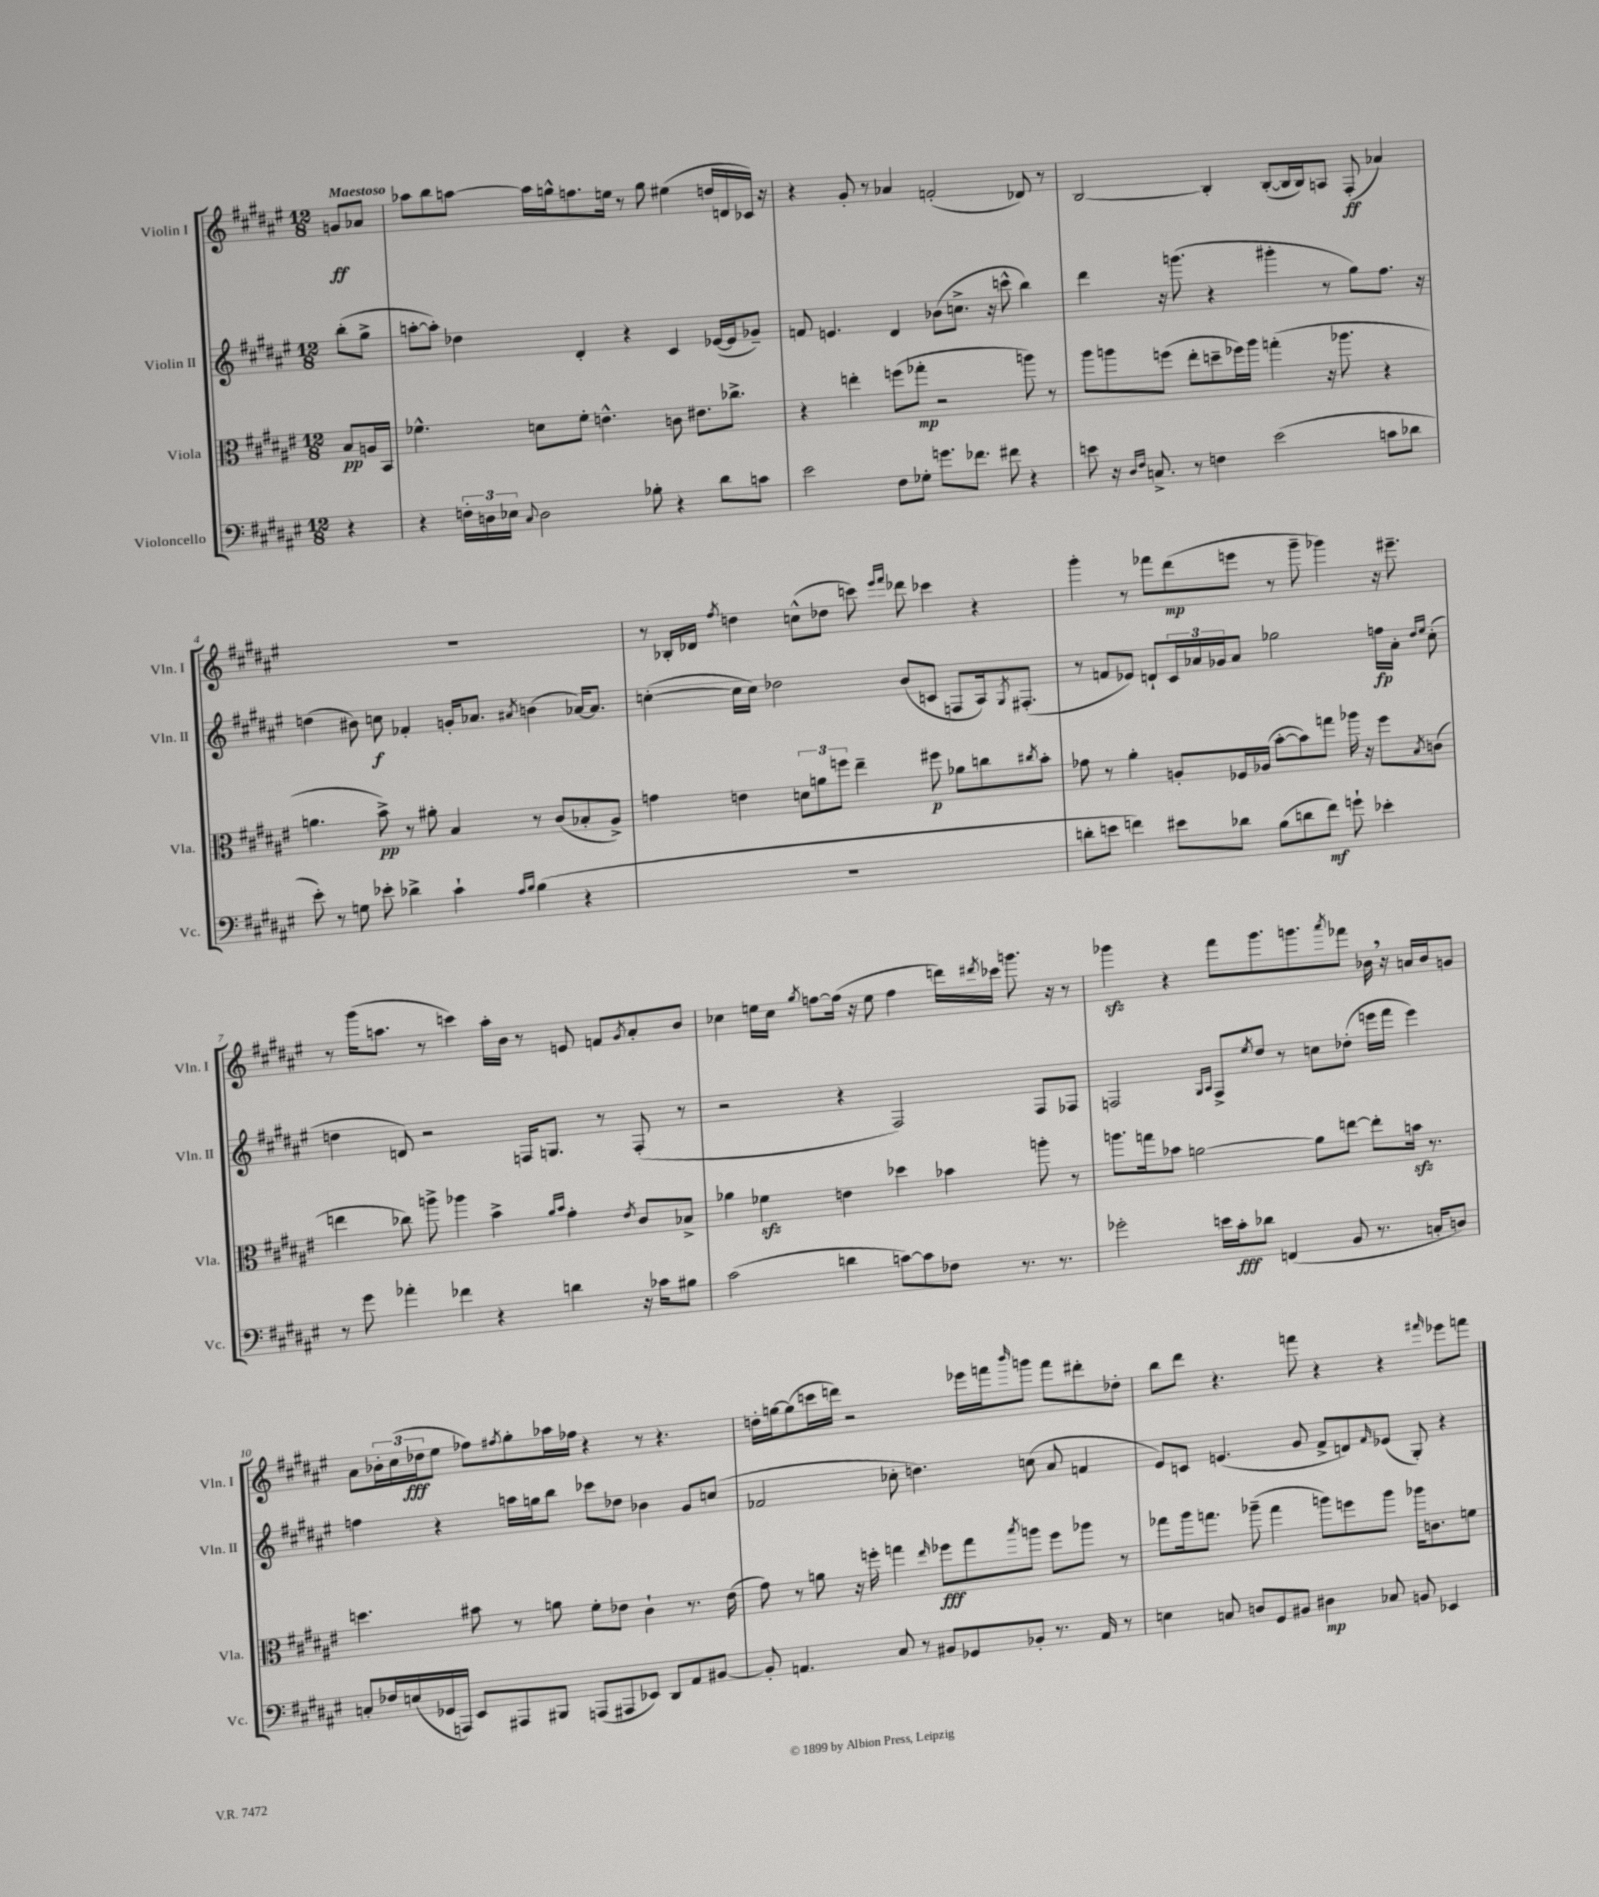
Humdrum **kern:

**kern	**kern	**kern	**kern
*staff4	*staff3	*staff2	*staff1
*clefF4	*clefC3	*clefG2	*clefG2
*k[f#c#g#d#a#e#]	*k[f#c#g#d#a#e#]	*k[f#c#g#d#a#e#]	*k[f#c#g#d#a#e#]
*M12/8	*M12/8	*M12/8	*M12/8
4r	8B/L	(8bb'\L	8g/L
.	16A/L	8gg#^\J	8a-/J
.	16BB/JJ	.	.
=	=	=	=
4r	4.f-^^\	[8aa'\L	8aa-\L
.	.	8aa'\]J)	8bb\
24F'\LL	.	4dd-\	[8aa\J
24D\	.	.	.
24E-\JJ	.	.	.
8qqC#/	.	.	.
2D\	8d\L	.	16aa\]LL
.	.	.	16gg^^\J
.	8f-'\J	4d#'/	8.ff\
.	4.e^^\	.	.
.	.	.	16ee\Jk
.	.	4r	8r
8B-'\	.	.	8gg\
4r	8c\	4c#/	(4ee#\
.	8.e#\L	.	.
8d#\L	.	([16e-/LL	16dd/LL
.	8.cc-^\J	16e-/]J	16d/
8c\J	.	8g-~/J)	16c-/JJ)
.	.	.	16r
=	=	=	=
2e#\	4r	8f/	4r
.	.	4.e/	.
.	4ee'\	.	8g#'/
.	.	.	8r
8F#\L	(8ff\L	4d#/	4a-/
8G-'\J	8gg-'\J	.	.
8.g\L	2r	(8b-\L	(2f'/
.	.	8.cc^\J	.
8.f-\J	.	.	.
.	.	16r	.
8f#\	.	8ccc^^\	.
4r	8aa\)	4bb\)	8d-/)
.	8r	.	8r
=	=	=	=
8e\	8aa#\L	4ddd#\	[2B/
16r	8aa\	.	.
16qqD#/LL	.	.	.
16qqF#/JJ	.	.	.
8.C^/	.	.	.
.	(8ff\J	16r	.
.	.	(8.ggg\	.
8r	8ee#'\L	.	.
4F\	8dd~\	4r	4B'/]
.	16ff-\L)	.	.
.	16aa\JJ	.	.
(2e\	(4gg'\	4ggg#'\	([8B'/L
.	.	.	16B/]L
.	.	.	16B/J)
.	16r	8r	8A/J
.	8.aa-\	.	.
.	.	8gg#\L)	(8F#'/
8c\L	4r	8.ff#\J	4a-/)
8d-\J	.	.	.
.	.	16r	.
=	=	=	=
8e#'\)	4.a\	(4dd\	1.r
8r	.	.	.
8G\	.	8b#\)	.
8e-'\	8b^\)	8cc\	.
4d-^\	8r	4f-'/	.
.	8a#'\	.	.
4c#`\	4B/	16g'/LK	.
.	.	8.a-/J	.
16qqA#/LL	.	.	.
16qqB/JJ	.	8qa#/	.
(4B\	8r	(4b\	.
.	(8c#/L	.	.
4r	8B-'/	[16a-/LK)	.
.	.	8.a-/]J	.
.	8A#^/J)	.	.
=	=	=	=
1.r	4g\	([4cc'\	8r
.	.	.	16B-'/LL
.	.	.	16d-/JJ
.	.	.	8qff#/
.	4e\	16cc\]LL	4dd\
.	.	16cc\JJ)	.
.	.	2dd-\	.
.	12d\L	.	(8cc^^\L
.	12a\	.	.
.	.	.	8dd-\J
.	12ff\J	.	.
.	4ee#~\	.	8ccc\)
.	.	.	16qqeee#/LL
.	.	.	16qqfff#/JJ
.	.	(8b/L	8ddd-\
.	8ff#\	8c/J	4ccc-\
.	8a-\L	8F/L	.
.	8cc\	16A#/k)	4r
.	.	8qG#/	.
.	.	(8.F#'/J	.
.	8qcc#/	.	.
.	8b'\J	.	.
=	=	=	=
8d'\L	8g-\	8r	4ggg#'\
8e\J	8r	8f/L	.
4f\)	4a#'\	8e-/J)	8r
.	.	8d`/L	8fff-\L
8e#\L	8A'/L	24c#/L	(8ddd#\
.	.	24a-/	.
.	.	24g-/J	.
8d-\J	16F-/L	8a-/J	8eee\J
.	(16A-/JJ	.	.
(8B\L	[8b'\L	2gg-\	8r
8d\	8b\])	.	8ggg#~\
8f\J)	8gg\J	.	4ggg-\)
8g`\	16aa-\	.	.
.	16r	.	.
4e-'\	8ff#\L	16ff\LL	16r
.	.	16a-'\JJ	8.eee#~\
.	.	16qqdd#/LL	.
.	8qB/	16qqee#/JJ	.
.	(8c\J	(8cc#'\	.
=	=	=	=
8r	4ee\	4dd\	8r
8g#\	.	.	(16ggg#\LK
.	.	.	8.aa\J
4a-'\	8cc-\)	8d/)	.
.	8aa^\	2r	8r
4f-\	4aa-\	.	4ccc\)
4r	4b^\	.	16aa'\LL
.	.	.	16b\JJ
.	.	16F/LK	8r
.	.	8.G/J	.
.	16qqa#/LL	.	.
.	16qqb/JJ	.	.
4d\	4g#'\	.	8e/
.	.	8r	8f/L
.	8qe#/	.	8qg#/
16r	8c#/L	(8F'/	8a#'/
16c-\LK	.	.	.
8B#\J	8B-^/J	8r	8b/J
=	=	=	=
(2c#\	4a-\	2r	4cc-\
.	4f-\	.	16ee\LL
.	.	.	16cc-\JJ
.	.	.	8qgg#/
.	.	.	[8ff\L
4d\	4e\	4r	(16ff\]Jk
.	.	.	16r
.	.	.	8ee\
[8c\L)	4dd-\	2F#/)	4ff\
8c\]	.	.	.
8F-\J	4b-\	.	16ddd\LL)
.	.	.	8qddd#/
.	.	.	16ccc-\JJ
8.r	.	.	8.ggg\
.	8aa'\	8F#/L	.
8.r	.	.	16r
.	8r	8F-/J	8r
=	=	=	=
2g-'\	8.aa\L	2F/	4ggg-\
.	16gg\k	.	.
.	8b-\J	.	4r
.	[2a\	.	.
.	.	16qqG#/LL	.
.	.	16qqA#/JJ	.
16e\LL	.	8F^/L	8fff#\L
16c#'\J	.	.	.
.	.	8qee#/	.
8d-\J	.	8dd#/J	8.ggg-\
(4FF/	.	8r	.
.	.	.	8.ggg\
.	8a\]L	8cc\L	.
.	.	.	8qaaa#/
8BB/	[8ee\J	(8dd-'\J	8fff-\J
8.r	8ee'\]L	16eee\LL	16b-\
.	.	16fff#\JJ	16r
.	16b\Jk	4eee\)	16a/LL
16C'/LK	8.r	.	16b-/J
8D/J)	.	.	8g/J
=	=	=	=
8C'/L	4.dd\	4ff\	8a#\L
16F-/L	.	.	24b-'\L
.	.	.	(24cc#\
(16E/	.	.	.
.	.	.	24dd-\J
16GG-/	.	4r	8ee#\J
16AAA/JJ)	.	.	.
8EE#/L	8b#\	.	8ff-\L)
.	.	.	8qff#/
8AAA#/	8r	16aa\LL	8gg#'\
.	.	16gg\J	.
8BBB#/J	8a\	8bb\J	16aa-\L
.	.	.	16ff-\JJ
(8AAA/L	8f#'\L	8ccc-\L	4r
8AAA#/	8e-\J	8dd-\J	.
8EE-/J)	4c#`\	4b-\	8r
8DD#/L	.	.	4.r
8AA#/	8.r	8g#/L	.
[8BB#/J	.	(8cc/J	.
.	(16e-\	.	.
=	=	=	=
8BB#'/]	8g#\)	2f-/	16dd'\LL
.	.	.	[16gg\J
4.AA/	8r	.	(8gg\]
.	8a\	.	16ccc\L
.	.	.	16ddd\JJ)
.	16r	.	2r
.	16ff'\	.	.
8C#/	4gg\	8cc-'\	.
8r	.	4.dd\)	.
.	16qqee#/	.	.
8BB#/L	8ff-\L	.	.
8GG-/	8gg\	.	16eee-\LL
.	.	.	16fff\J
.	8qbb/	.	16qqbbb/
8BB-'/J	8aa\J	(8cc\	8ggg\J
8.r	8ff-\L	8a#/	8fff\L
.	8aa-\J	4f/	8ddd#'\
16AA/	.	.	.
8r	8r	.	8dd-'\J
=	=	=	=
4E\	8gg-\L	8e#/L)	8bb\L
.	16aa#\k	8c/J	8ddd#\J
.	8.gg\J	.	.
8C/	.	(4.e/	4.r
8D/L	(8aa-~\	.	.
8GG#/	4gg\	.	.
8BB#/J	.	8g#/	8fff\
4D#\	8aa\L)	8f#^/L	4r
.	8ff\	8d/)	.
.	.	16qqf#/	.
8C-/	8aa\J	(8e-/J	4r
8BB/	16aa-\LK	8G#'/)	.
.	8.c\	.	.
.	.	.	16qqfff#/
4EE-/	.	4r	8eee-\L
.	8f\J	.	8fff\J
==	==	==	==
*-	*-	*-	*-
